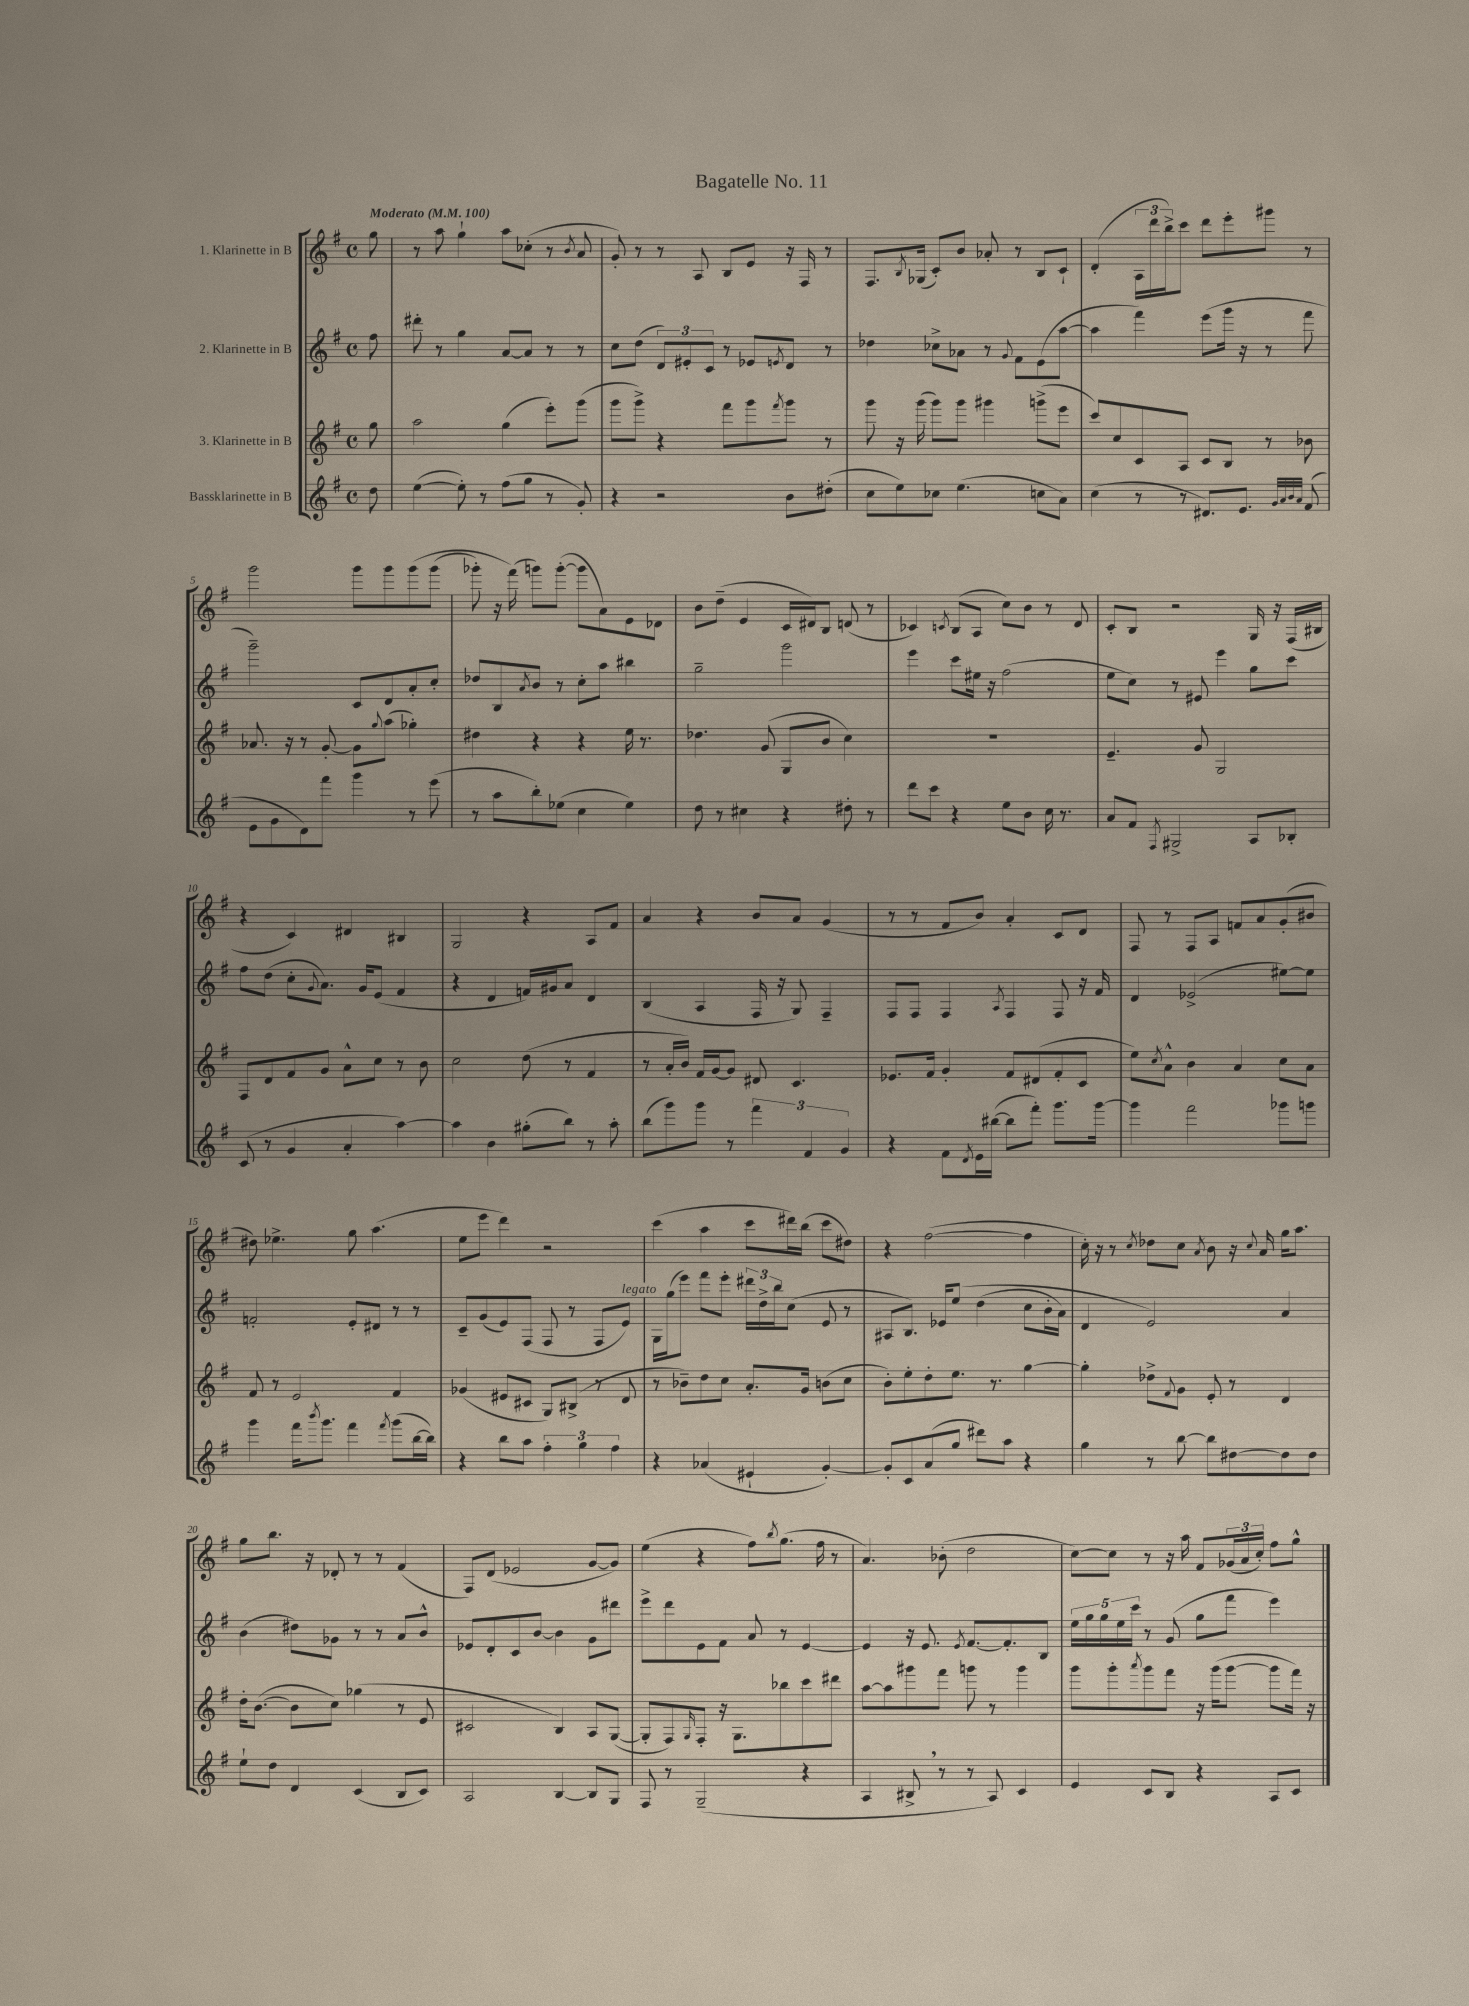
\header { title = "Bagatelle No. 11" }
<<
\new StaffGroup <<
\new Staff = "s0" \with { instrumentName = "1. Klarinette in B" } {
    \clef treble \key g \major \defaultTimeSignature \time 4/4 \partial 8 \tempo "Moderato" 4 = 100
    g''8 |
    r8 a''8 g''4-! a''8 ces''8-.( r8 \acciaccatura { b'8 } a'8 |
    g'8-.) r8 r8 a8 b8 e'8 r16 fis16 r8 |
    fis8. \acciaccatura { b8 } ges16( c'8-.) b'8 aes'8-. r8 b8 c'8-! |
    d'4-.( \tuplet 3/2 { a16 d'''16 b''16->) } c'''8 d'''8 e'''8-. gis'''8 r8 |
    g'''2 g'''8 g'''8 g'''8\( g'''8( |
    ges'''8-.) r16 fis'''16(\) g'''8) g'''8~-.( g'''8 a'8) e'8 des'8 |
    b'8 d''8--( e'4 c'16 dis'16) b8 d'8( r8 |
    ces'4) \acciaccatura { c'8 } b8( a8 c''8) b'8 r8 d'8 |
    c'8-. b8 r2 g16 r16 fis16( bis16 |
    r4 c'4) dis'4 bis4 |
    g2 r4 a8 fis'8 |
    a'4 r4 b'8 a'8 g'4( |
    r8 r8 fis'8 b'8) a'4-. c'8 d'8 |
    fis8 r8 fis8 a8 f'8 a'8 g'8-.( bis'8 |
    dis''8) ees''4.-> g''8 a''4.( |
    e''8 e'''8 d'''4) r2 |
    c'''4( a''4 c'''8 dis'''16) b''16( c'''8 dis''8) |
    r4 fis''2~( fis''4 |
    c''16-.) r16 r8 \acciaccatura { c''8 } des''8 c''8 \acciaccatura { a'8 } b'8 r16 \appoggiatura { c''8 } a'16 g''16 a''8. |
    g''8 b''8. r16 des'8-. r8 r8 fis'4( |
    fis8) d'8( ees'2 g'8~ g'8) |
    e''4( r4 fis''8) \acciaccatura { b''8 } g''8.( fis''16 r8 |
    a'4.) bes'8-.( d''2 |
    c''8~) c''8 r8 r16 a''16 fis'8 \tuplet 3/2 { ges'16( a'16 c''16-.) } fis''8 g''8-^ \bar "|." |
}
\new Staff = "s1" \with { instrumentName = "2. Klarinette in B" } {
    \clef treble \key g \major \defaultTimeSignature \time 4/4 \partial 8
    fis''8 |
    dis'''8-. r8 g''4 a'8~ a'8 r8 r8 |
    c''8 d''8( \tuplet 3/2 { d'8) eis'8-. c'8 } r8 ees'8 \acciaccatura { e'8 } d'8 r8 |
    des''4 ces''8-> aes'8 r8 \appoggiatura { g'8 } fis'8 e'8( a''8~ |
    a''4 fis'''4) e'''8( g'''16 r16 r8 fis'''8 |
    g'''2--) c'8 d'8 a'8-. c''8-. |
    des''8 b8 \acciaccatura { a'8 } b'8 r8 c''8-. a''8 bis''4 |
    g''2-- g'''2 |
    e'''4 c'''8 eis''16 r16 fis''2( |
    e''8 c''8) r8 eis'8 e'''4 g''8 c'''8 |
    fis''8 d''8( c''8-. \appoggiatura { g'8 } a'8.) g'16 e'8( fis'4 |
    r4 d'4 f'16) gis'16 a'8 d'4 |
    b4( a4 fis16 r16 g8) fis4-- |
    fis8 fis8 fis4 \acciaccatura { a8 } fis4 fis8 r16 fis'16 |
    d'4 ees'2->( eis''8~) eis''8 |
    f'2-. e'8-. dis'8 r8 r8 |
    c'8-- g'8( e'8) fis8( fis8 r8 fis8 e'8^\markup { \italic "legato" }) |
    g16 g''16( e'''8) fis'''8 e'''8-. \tuplet 3/2 { dis'''16 d''16-> b''16 } c''8( e'8 r8 |
    ais8 b8.) ees'16 e''8\( d''4( c''8 b'16-. a'16) |
    d'4 e'2\) a'4 |
    b'4( dis''8) ges'8 r8 r8 a'8 b'8-^ |
    ees'8 d'8-. c'8 b'8~ b'4 g'8 dis'''8 |
    e'''8-> d'''8 e'8 fis'8 a'8 r8 e'4~ |
    e'4 r16 e'8. \acciaccatura { e'8 } fis'8.~ fis'8.-. b8 |
    \tuplet 5/4 { e''16 g''16 g''16 e''16 c'''16 } r8 g'8( g''8 fis'''8 e'''4) \bar "|." |
}
\new Staff = "s2" \with { instrumentName = "3. Klarinette in B" } {
    \clef treble \key g \major \defaultTimeSignature \time 4/4 \partial 8
    g''8 |
    a''2 g''4( e'''8-.) g'''8( |
    g'''8 g'''8->) r4 fis'''8 g'''8 \acciaccatura { fis'''8 } g'''8 r8 |
    g'''8 r16 g'''16( g'''8) g'''8 gis'''4 g'''8->( e'''8 |
    c'''8) c''8 c'8 a8 c'8 b8 r8 bes'8 |
    aes'8. r16 r8 g'8~-. g'8 \appoggiatura { g''8 } a''8( ges''4-.) |
    dis''4 r4 r4 e''16 r8. |
    des''4. g'8( g8 b'8 c''4) |
    R1 |
    e'4.-- g'8 g2 |
    fis8 d'8 fis'8 g'8 a'8-^ c''8 r8 b'8 |
    c''2 d''8( r8 fis'4 |
    r8 a'16-. b'16) fis'16 g'16~ g'8 dis'8 c'4. |
    ees'8. fis'16 g'4-. fis'8 dis'8( fis'8-. c'8 |
    e''8) \acciaccatura { c''8 } a'8-^ b'4 a'4 c''8 a'8 |
    fis'8 r8 e'2 fis'4 |
    ges'4( eis'8 cis'8 g8) bis8->( r8 d'8 |
    r8 bes'8--) d''8 c''8 a'8.-. g'16 b'8( c''8 |
    b'8-.) e''8-. d''8-. e''8. r8. g''4~ |
    g''4-. des''8-> \appoggiatura { fis'8 } g'8 e'8-. r8 d'4 |
    d''16-. b'8.~( b'8 c''8) ges''4( r8 e'8 |
    cis'2 b4) a8 g8~( |
    g8-. fis8) \grace { g16 } fis8-. r16 g8. bes''8 c'''8 dis'''8 |
    a''8~ a''8 gis'''8 fis'''8 g'''8 r8 g'''4 |
    g'''8 g'''8-. \acciaccatura { a'''8 } g'''8 fis'''8 r16 g'''16( g'''8~ g'''8 fis'''16) r16 \bar "|." |
}
\new Staff = "s3" \with { instrumentName = "Bassklarinette in B" } {
    \clef treble \key g \major \defaultTimeSignature \time 4/4 \partial 8
    d''8 |
    e''4~( e''8-.) r8 fis''8( g''8 r8 g'8-.) |
    r4 r2 b'8 dis''8-.( |
    c''8 e''8) ces''8 e''4.( c''8 a'8) |
    c''4( r8 r8 dis'8.) e'8. \grace { g'32 a'32 b'32 a'32 } fis'8( |
    e'8 g'8 d'8) fis'''8 g'''4 r8 e'''8( |
    r8 a''8 b''8-.) ees''8( c''4 ees''4) |
    d''8 r8 cis''4 r4 dis''8-. r8 |
    d'''8 c'''8 r4 e''8 b'8 c''16 r8. |
    a'8 fis'8 \acciaccatura { fis8 } gis2-> a8 bes8-. |
    c'8( r8 g'4 a'4-. a''4~) |
    a''4 b'4 gis''8-.( b''8) r8 a''8-. |
    b''8( g'''8) g'''8 r8 \tuplet 3/2 { fis'''4 fis'4 g'4 } |
    r4 fis'8 \acciaccatura { d'8 } e'16 bis''16~( bis''8 fis'''8-.) g'''8. g'''16~ |
    g'''4 fis'''2 ges'''8 g'''8 |
    g'''4 fis'''16 \acciaccatura { b'''8 } g'''8. fis'''4 \acciaccatura { fis'''8 } g'''8( b''16~ b''16) |
    r4 b''8 a''8 \tuplet 3/2 { fis''4-. g''4 fis''4 } |
    r4 aes'4( eis'4-! g'4~-.) |
    g'8-. c'8 a'8( g''8 dis'''8) a''8 r4 |
    g''4 r8 b''8~ b''8 dis''8~ dis''8 dis''8 |
    e''8-! d''8 d'4 c'4( b8 c'8) |
    a2 b4~ b8 g8 |
    fis8 r8 g2--( r4 |
    a4 bis8-> \breathe r8 r8 a8) c'4 |
    e'4 c'8 b8 r4 a8 c'8 \bar "|." |
}
>>
>>
